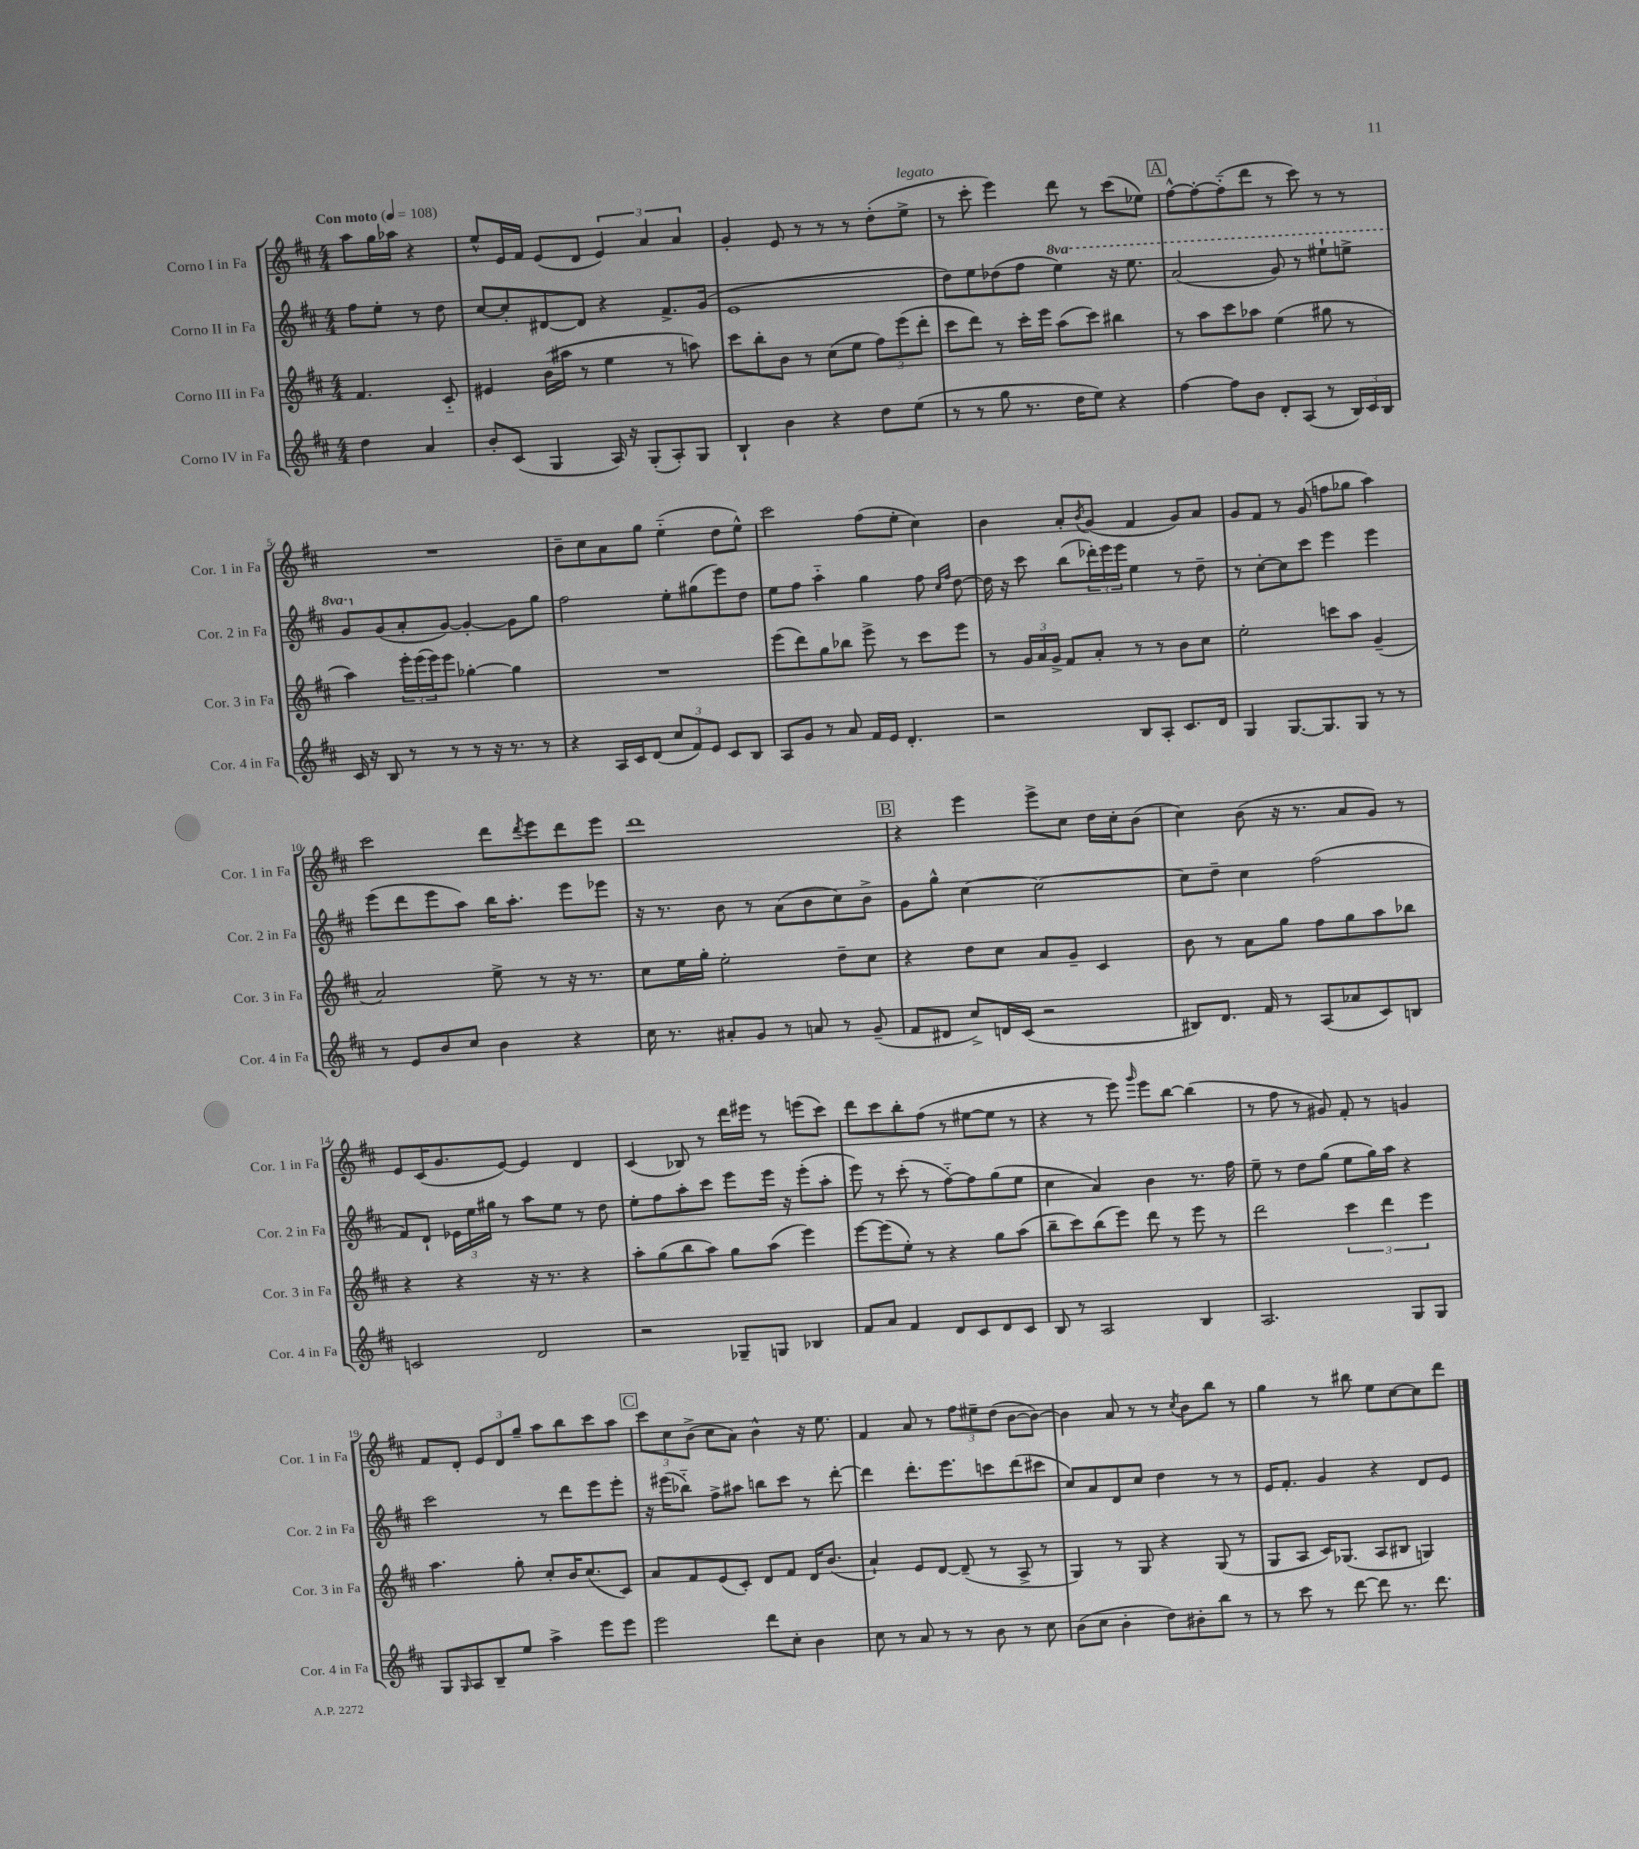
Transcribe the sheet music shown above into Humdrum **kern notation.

**kern	**kern	**kern	**kern
*part4	*part3	*part2	*part1
*staff4	*staff3	*staff2	*staff1
*I"Corno IV in Fa	*I"Corno III in Fa	*I"Corno II in Fa	*I"Corno I in Fa
*I'Cor. 4 in Fa	*I'Cor. 3 in Fa	*I'Cor. 2 in Fa	*I'Cor. 1 in Fa
*clefG2	*clefG2	*clefG2	*clefG2
*k[f#c#]	*k[f#c#]	*k[f#c#]	*k[f#c#]
*M4/4	*M4/4	*M4/4	*M4/4
*MM108	*MM108	*MM108	*MM108
=	=	=	=
!	!	!	!LO:TX:a:B:t=Con moto
4dd\	4.f#/	8ff#\L	8aa\L
.	.	8ee'\J	16gg\L
.	.	.	16aa-X\JJ
4a/	.	8r	4r
.	8c#/	8dd\	.
=1	=1	=1	=1
8b'/L	4e#X/	[8cc#/L	8ee^^/L
(8c#/J	.	8cc#'/]	16e/L
.	.	.	16f#/JJ
4G/	(16b\LL	[8d#X/	(8e/L
.	16aa#X\JJ	.	.
.	8r	8d#/J]	8d/J
16A/)	4ee\	4r	6e/)
16r	.	.	.
(8G'/L	.	.	.
.	.	.	6a/
8A'/)	8r	8.f#^/L	.
.	.	.	6a/
8G/J	8aan\)	.	.
.	.	(16g/Jk	.
=2	=2	=2	=2
4B`/	8ccc#\L	1e	4g'/
.	8bb'\	.	.
4b\	8b\J	.	8e/
.	8r	.	8r
4r	(8cc#\L	.	8r
.	8ee\J	.	8r
8dd\L	12ff#\L)	.	(8dd'\L
.	(12eee\	.	.
!	!	!	!LO:TX:a:i:t=legato
(8ee\J	.	.	8ee^\J
.	12ddd'\J	.	.
=3	=3	=3	=3
8r	8ccc#\L	8dd\L)	8r
8r	8ddd\J)	8ee\	8ccc#'\
8gg\	8r	(8dd-X\	4eee\)
8.r	16ccc#'\LL	8ff#\J	.
.	16eee\JJ	.	.
*	*	*8va	*
.	(8aa\L	4eee\)	8ddd\
16dd\KL	.	.	.
8ee\J)	8ccc#\J)	.	8r
4r	4bb#X\	16r	(8ccc#\L
.	.	8.eee\	.
.	.	.	8ee-X\J)
!!LO:REH:place=s1:t=A
=4	=4	=4	=4
[4ff#\	8r	(2aa/	[8ff#^^\L
.	8aa\L	.	8ff#'\_
8ff#\L]	8ccc#\	.	(8ff#\]
8b\J	8aa-X\J	.	8ddd\J
8d'/L	(4ee\	8gg/)	8r
(8A/J	.	8r	8ccc#\)
8r	8gg#X\	8eee#X`\L	8r
24B/LL)	8r	8eeen^\J	8r
24c#/	.	.	.
24B/JJ	.	.	.
!!LO:LB:g=z
=5	=5	=5	=5
16c#/	4aa\)	8gg/L	1r
16r	.	.	.
*	*	*X8va	*
8B/	.	(8g/	.
8r	24eee'\LL	8a'/	.
.	(24eee\	.	.
.	24eee\J)	.	.
8r	8eee\J	[8g/J)	.
8r	[4gg-X'\	4g'/_	.
16r	.	.	.
8.r	.	.	.
.	4gg-\]	8g\L]	.
8r	.	8gg\J	.
=6	=6	=6	=6
4r	1r	2ff#\	8b~\L
.	.	.	8cc#\
16A/LL	.	.	8a\
16c#/J	.	.	.
(8d/J	.	.	8gg\J
12cc#/L	.	8ee'\L	(4ee\
12f#/)	.	.	.
.	.	(8gg#X\	.
12e/J	.	.	.
8c#/L	.	8eee\)	8dd\L
8B/J	.	8dd\J	8ee^^\J)
=7	=7	=7	=7
8A/L	(8eee\L	8ee\L	2ccc#\
8g/J	8ddd\)	8ff#\J	.
8r	8gg\	4aa\	.
8a/	8bb-X\J	.	.
16f#/LL	8eee^\	4gg\	(8ff#\L
16e/JJ	.	.	.
4.d'/	8r	.	8ee'\J
.	8ccc#\L	8ff#\	4cc#\)
.	.	16qqcc#/LL	.
.	.	16qqff#/JJ	.
.	8eee\J	[8dd\	.
=8	=8	=8	=8
2r	8r	16dd\]	4b\
.	.	16r	.
.	24g/LL	8ccc#\	.
.	24a/	.	.
.	24g^/JJ	.	.
.	8f#/L	(8bb\L	8a'/L
.	.	.	8qb/
.	8a'/J	24ddd-X'\L)	(8g/J
.	.	24eee\	.
.	.	24eee\JJ	.
8B/L	8r	4ee\	4f#/
8A'/J	8r	.	.
8.c#/L	8b\L	8r	8g/L)
.	8cc#\J	8dd~\	8a/J
16d/Jk	.	.	.
=9	=9	=9	=9
4G/	2ee'\	8r	8g/L
.	.	[8cc#'\L	8f#/J
[8.G/L	.	8cc#\]	8r
.	.	8ccc#\J	(8g/
8.G/]	.	.	.
.	8cccn\L	4eee\	8ffn\L
8G/J	8aa\J	.	8gg-X\J
8r	(4g~/	4eee\	4aa\)
8r	.	.	.
!!LO:LB:g=z
=10	=10	=10	=10
8r	2a/)	(8eee\L	2ccc#\
8e/L	.	8ddd\	.
8b/	.	8eee\	.
8cc#/J	.	8aa\J)	.
4b\	8ee^\	16bb\KL	8ddd\L
.	.	8.aa'\J	.
.	.	.	8qddd/
.	8r	.	8eee\
4r	16r	8eee\L	8ddd\
.	8.r	.	.
.	.	8eee-X\J	8eee\J
=11	=11	=11	=11
16cc#\	8cc#\L	16r	1ddd
8.r	.	8.r	.
.	16ee\L	.	.
.	16gg'\JJ	.	.
8a#X'/L	2ee'\	8b\	.
8g/J	.	8r	.
8r	.	(8a\L	.
8an/	.	8b\	.
8r	8dd~\L	8cc#\)	.
(8g~/	8cc#\J	8b^\J	.
!!LO:REH:place=s1:t=B
=12	=12	=12	=12
8f#/L	4r	8g\L	4r
8d#X/J	.	8gg^^\J	.
8cc#^/L)	8dd\L	[4cc#\	4eee\
16dn/L	8cc#\J	.	.
(16c#/JJ	.	.	.
2r	8a/L	2cc#\_	8eee^\L
.	8g~/J	.	8cc#\J
.	4c#/	.	16dd\LL
.	.	.	16cc#'\J
.	.	.	(8b\J
=13	=13	=13	=13
8B#X/L)	8b\	8cc#\L]	4cc#\)
8.d/J	8r	8dd~\J	.
.	8a\L	4cc#\	(8b\
16f#/	.	.	.
8r	8gg\J	.	16r
.	.	.	8.r
(8A/L	8ff#\L	(2ff#\	.
8a-X/	8gg\	.	8a/L
8c#/)	8aa\	.	8g/J)
8Bn/J	8bb-X\J	.	8r
!!LO:LB:g=z
=14	=14	=14	=14
2cn/	4r	8f#/L)	8e/L
.	.	8d`/J	(16c#/K
.	.	.	8.g/
.	4r	24e-X\LL	.
.	.	24ee\	.
.	.	24gg#X\JJ	.
.	.	8r	[8e/J)
2d/	16r	8aa\L	4e/]
.	8.r	.	.
.	.	8ee\J	.
.	4r	8r	4d/
.	.	8dd\	.
=15	=15	=15	=15
2r	8aa'\L	8ee'\L	(4c#/
.	(8gg\	8ff#\	.
.	8bb\	8aa'\	8B-X/)
.	8aa\J)	8ccc#\J	8r
8G-X~/L	8gg\L	8eee\L	16ddd\LL
.	.	.	16eee#X\JJ
8Gn/J	(8aa\J	16eee\Jk	8r
.	.	16r	.
4B-X/	4eee\)	(8eee'\L	(8eeen\L
.	.	8aa'\J	8ccc#\J)
=16	=16	=16	=16
8f#/L	[8eee\L	8eee\)	8ddd\L
8a/J	(8eee\]	8r	8ccc#\
4f#/	8ee'\J)	(8ccc#'\	8bb'\
.	8r	8r	(8ff#\J
8d/L	4r	[8ff#\L)	8r
8c#/	.	8ff#\]	[8ee#X\L
8d/	8gg\L	(8gg\	8ee#\J]
8c#/J	(8aa\J	8ee\J	8r
=17	=17	=17	=17
8B/	8bb~\L	4cc#\	4r
8r	8ccc#\)	.	.
2A/	(8bb\	4a/)	8r
.	8eee\J)	.	8eee\)
.	.	.	16qqggg/
.	8ddd\	4b\	8eee\L
.	8r	.	[8bb\J
4B/	8eee\	8.r	(4bb\]
.	8r	.	.
.	.	16ff#\	.
=18	=18	=18	=18
2.A/	2ddd\	8ee~\	8r
.	.	8r	8ff#\
.	.	8dd\L	8r
.	.	(8gg\J	8g#X/)
.	6ccc#\	8ee\L	8f#'/
.	.	16gg\L)	8r
.	6ddd\	.	.
.	.	16aa\JJ	.
8G/L	.	4r	4gn/
.	6eee\	.	.
8G/J	.	.	.
!!LO:LB:g=z
=19	=19	=19	=19
8G/L	4.aa\	2ccc#\	8f#/L
16qqG/	.	.	.
8A/	.	.	8d'/J
8B~/	.	.	12e/L
.	.	.	12d/
8ee/J	8gg'\	.	.
.	.	.	12gg~/J
4aa^\	8cc#'/L	8r	8aa\L
.	16b/K	8ddd\L	8bb\
.	(8.cc#/	.	.
8eee\L	.	8eee\	8ccc#\
8eee\J	8c#/J)	8eee'\J	8aa\J
!!LO:REH:place=s1:t=C
=20	=20	=20	=20
2eee\	8a/L	16r	12ccc#\L
.	.	(16eee#X\KL	.
.	.	.	12cc#\
.	8f#/	8bb-X\J)	.
.	.	.	(12b^\J
.	(8e/	8ff#^\L	8cc#\L
.	8c#'/J)	8aa#X\J	8a\J)
8ddd\L	8d/L	8bbn\L	4b^^\
8cc#'\J	8f#/J	8ccc#\J	.
4b\	16d/KL	8r	16r
.	(8.b/J	.	8.ee\
.	.	[8ddd'\	.
=21	=21	=21	=21
8cc#\	4a`/)	4ddd\]	4f#/
8r	.	.	.
8a/	8e/L	8.ddd'\L	8a/
8r	[8d/J	.	8r
.	.	8.eee\	.
8r	(8d~/]	.	12ff#\L
.	.	.	12ee#X~\
8b\	8r	8cccn\	.
.	.	.	(12dd\J
8r	8A^/	(8ddd\	[8b\L
8cc#\	8r	8ccc#X\J	8b\J_)
=22	=22	=22	=22
(8b\L	4G/)	8cc#/L)	4b\]
8cc#\J	.	8a/	.
4b'\	8r	8d/	8a/
.	8G/	8cc#/J	8r
8dd\L)	4r	4dd\	8r
.	.	.	8qcc#/
8b#X'\	.	.	8b\L
8bb\J	(8G/	8r	8bb\J
8r	8r	8r	8r
=23	=23	=23	=23
8r	8G/L	16e/KL	4gg\
.	.	8.f#'/J	.
8ccc#\	8A/J	.	.
8r	16c#/KL)	4g/	8r
.	(8.G-X/J	.	.
[8ddd\	.	.	8bb#X\
8ddd\]	8A/L	4r	8ee\L
8.r	8B#X/J	.	[8cc#\
.	4Gn/)	8d/L	8cc#\]
8.ddd\	.	.	.
.	.	8e/J	8ddd\J
==	==	==	==
*-	*-	*-	*-
